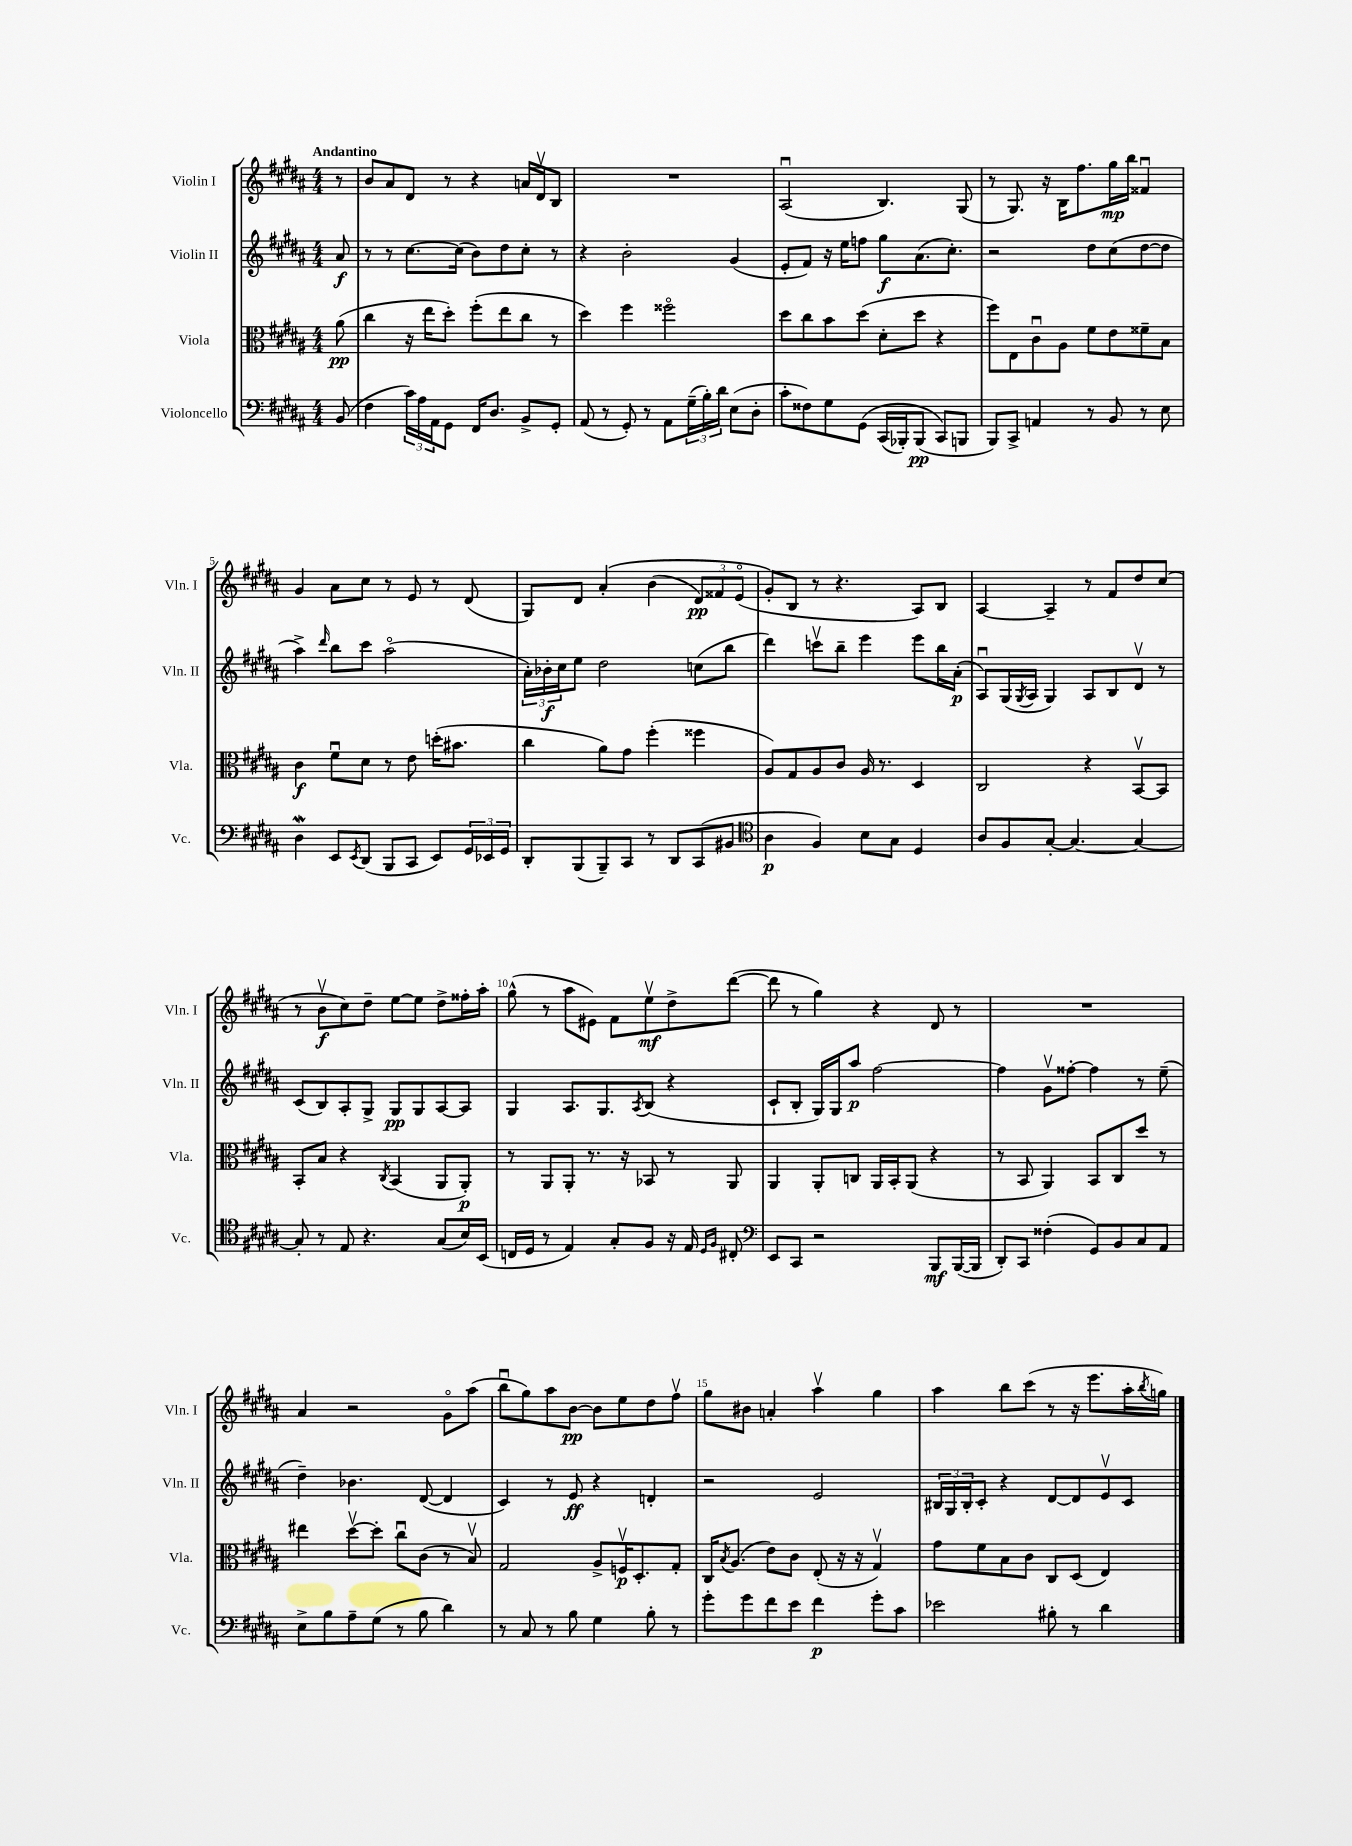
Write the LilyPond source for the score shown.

<<
\new StaffGroup <<
\new Staff = "s0" \with { instrumentName = "Violin I" shortInstrumentName = "Vln. I" } {
    \clef treble \key b \major \numericTimeSignature \time 4/4 \partial 8 \tempo "Andantino"
    r8 |
    b'8 ais'8 dis'8 r8 r4 a'16 dis'16\upbow b8 |
    R1 |
    ais2\downbow( b4.) gis8( |
    r8 gis8.) r16 b16 fis''8. gis''16\mp b''16 fisis'4\downbow |
    gis'4 ais'8 cis''8 r8 e'8 r8 dis'8( |
    gis8) dis'8 ais'4-.\( b'4( \tuplet 3/2 { dis'8\pp) fisis'8 e'8\flageolet( } |
    gis'8-.\) b8 r8 r4. ais8) b8 |
    ais4~ ais4-- r8 fis'8 dis''8 cis''8( |
    r8 b'8\upbow\f cis''8) dis''8-- e''8~ e''8 dis''8-> fisis''16-. ais''16-. |
    gis''8-^( r8 ais''8 eis'8) fis'8 e''8\upbow\mf dis''8-> dis'''8~( |
    dis'''8 r8 gis''4) r4 dis'8 r8 |
    R1 |
    ais'4 r2 gis'8\flageolet ais''8( |
    b''8\downbow gis''8) ais''8 b'8~\pp b'8 e''8 dis''8 fis''8\upbow |
    gis''8 bis'8 a'4-. ais''4\upbow gis''4 |
    ais''4 b''8 cis'''8( r8 r16 e'''8. ais''16-. \acciaccatura { b''8 } g''16) \bar "|." |
}
\new Staff = "s1" \with { instrumentName = "Violin II" shortInstrumentName = "Vln. II" } {
    \clef treble \key b \major \numericTimeSignature \time 4/4 \partial 8
    ais'8\f |
    r8 r8 cis''8.~ cis''16( b'8) dis''8 cis''8-. r8 |
    r4 b'2-. gis'4( |
    e'8-. fis'8) r16 e''16 f''8 gis''8\f ais'8.( cis''8.-.) |
    r2 dis''8 cis''8( dis''8~ dis''8 |
    ais''4->) \grace { dis'''16 } b''8 cis'''8 ais''2\flageolet( |
    \tuplet 3/2 { ais'16-.) bes'16-.\f cis''16 } e''8 dis''2 c''8( b''8 |
    dis'''4) c'''8\upbow b''8-- e'''4 e'''8 b''16 ais'16-.\p( |
    ais8\downbow) gis16( \acciaccatura { gis8 } ais16 gis4) ais8 b8 dis'8\upbow r8 |
    cis'8( b8) ais8-. gis8-> gis8\pp gis8 ais8~ ais8 |
    gis4 ais8. gis8. \acciaccatura { ais8 } b8( r4 |
    cis'8-! b8-. gis16) gis16 ais''8\p fis''2~ |
    fis''4 gis'8\upbow fisis''8~-. fisis''4 r8 e''8--( |
    dis''4--) bes'4. dis'8~( dis'4 |
    cis'4) r8 e'8\ff r4 d'4-. |
    r2 e'2 |
    \tuplet 3/2 { bis16 gis16 bis16-. } cis'8-. r4 dis'8~ dis'8 e'8\upbow cis'8 \bar "|." |
}
\new Staff = "s2" \with { instrumentName = "Viola" shortInstrumentName = "Vla." } {
    \clef alto \key b \major \numericTimeSignature \time 4/4 \partial 8
    ais'8\pp( |
    cis''4 r16 e''16 dis''8-.) fis''8-.( e''8 cis''8 r8 |
    dis''4) fis''4 fisis''2\flageolet |
    dis''8 cis''8 b'8 dis''8( dis'8-. dis''8 r4 |
    fis''8) e8 cis'8\downbow ais8 fis'8 e'8 fisis'8-- b8 |
    cis'4\f fis'8\downbow dis'8 r8 e'8 d''16-.( bis'8. |
    cis''4 ais'8) gis'8 fis''4-.( fisis''4 |
    ais8) gis8 ais8 cis'8 ais16 r8. dis4 |
    cis2 r4 b,8~\upbow b,8 |
    b,8-. b8 r4 \acciaccatura { cis8 } b,4( ais,8 ais,8-.\p) |
    r8 ais,8 ais,8-. r8. r16 bes,8 r8 ais,8 |
    ais,4 ais,8-. c8 ais,16 b,16-. ais,8( r4 |
    r8 b,8 ais,4) b,8 cis8 dis''8 r8 |
    eis''4 dis''8~\upbow dis''8-. cis''8\downbow cis'8( r8 b8\upbow) |
    gis2 ais8-> f16\upbow\p dis8.-. gis8-. |
    cis16 \acciaccatura { b8 } ais8.( e'8) cis'8 e8-.( r16 r16 gis4\upbow) |
    gis'8 fis'8 b8 cis'8 cis8 dis8( e4) \bar "|." |
}
\new Staff = "s3" \with { instrumentName = "Violoncello" shortInstrumentName = "Vc." } {
    \clef bass \key b \major \numericTimeSignature \time 4/4 \partial 8
    b,8( |
    fis4 \tuplet 3/2 { cis'16) ais16 ais,16 } gis,8 fis,16 dis8. b,8-> gis,8-. |
    ais,8( r8 gis,8-.) r8 ais,8 \tuplet 3/2 { gis16--( b16-.) dis'16 } e8( dis8-. |
    cis'8-. fisis8) gis8 gis,8\( cis,16( bes,,16-.) bes,,8\pp( cis,8\) b,,8 |
    b,,8) cis,8-> a,4 r8 b,8 r8 e8 |
    dis4\mordent e,8 \acciaccatura { e,8 } dis,8( b,,8 cis,8 e,8) \tuplet 3/2 { gis,16 ees,16 gis,16 } |
    dis,8-. b,,8( b,,8--) cis,8 r8 dis,8 cis,8( bis,8 |
    \clef tenor ais4\p fis4) b8 gis8 dis4 |
    ais8 fis8 gis8~-. gis4.~ gis4~ |
    gis8-. r8 e8 r4. gis8( b16) b,16( |
    c16 dis16 r8 e4) gis8-. fis8 r16 e16 \grace { dis16 fis16 } cis8-. |
    \clef bass e,8 cis,8 r2 b,,8\mf b,,16~( b,,16 |
    dis,8-.) cis,8 fisis4-.( gis,8) b,8 cis8 ais,8 |
    e8-> b8 ais8-- gis8( r8 b8 dis'4) |
    r8 cis8 r8 b8 gis4 b8-. r8 |
    gis'8-. gis'8 fis'8 e'8 fis'4\p gis'8-. cis'8 |
    ees'2 bis8-. r8 dis'4 \bar "|." |
}
>>
>>
\layout { \context { \Score \override BarNumber.break-visibility = ##(#f #t #t) barNumberVisibility = #(every-nth-bar-number-visible 5) } }
